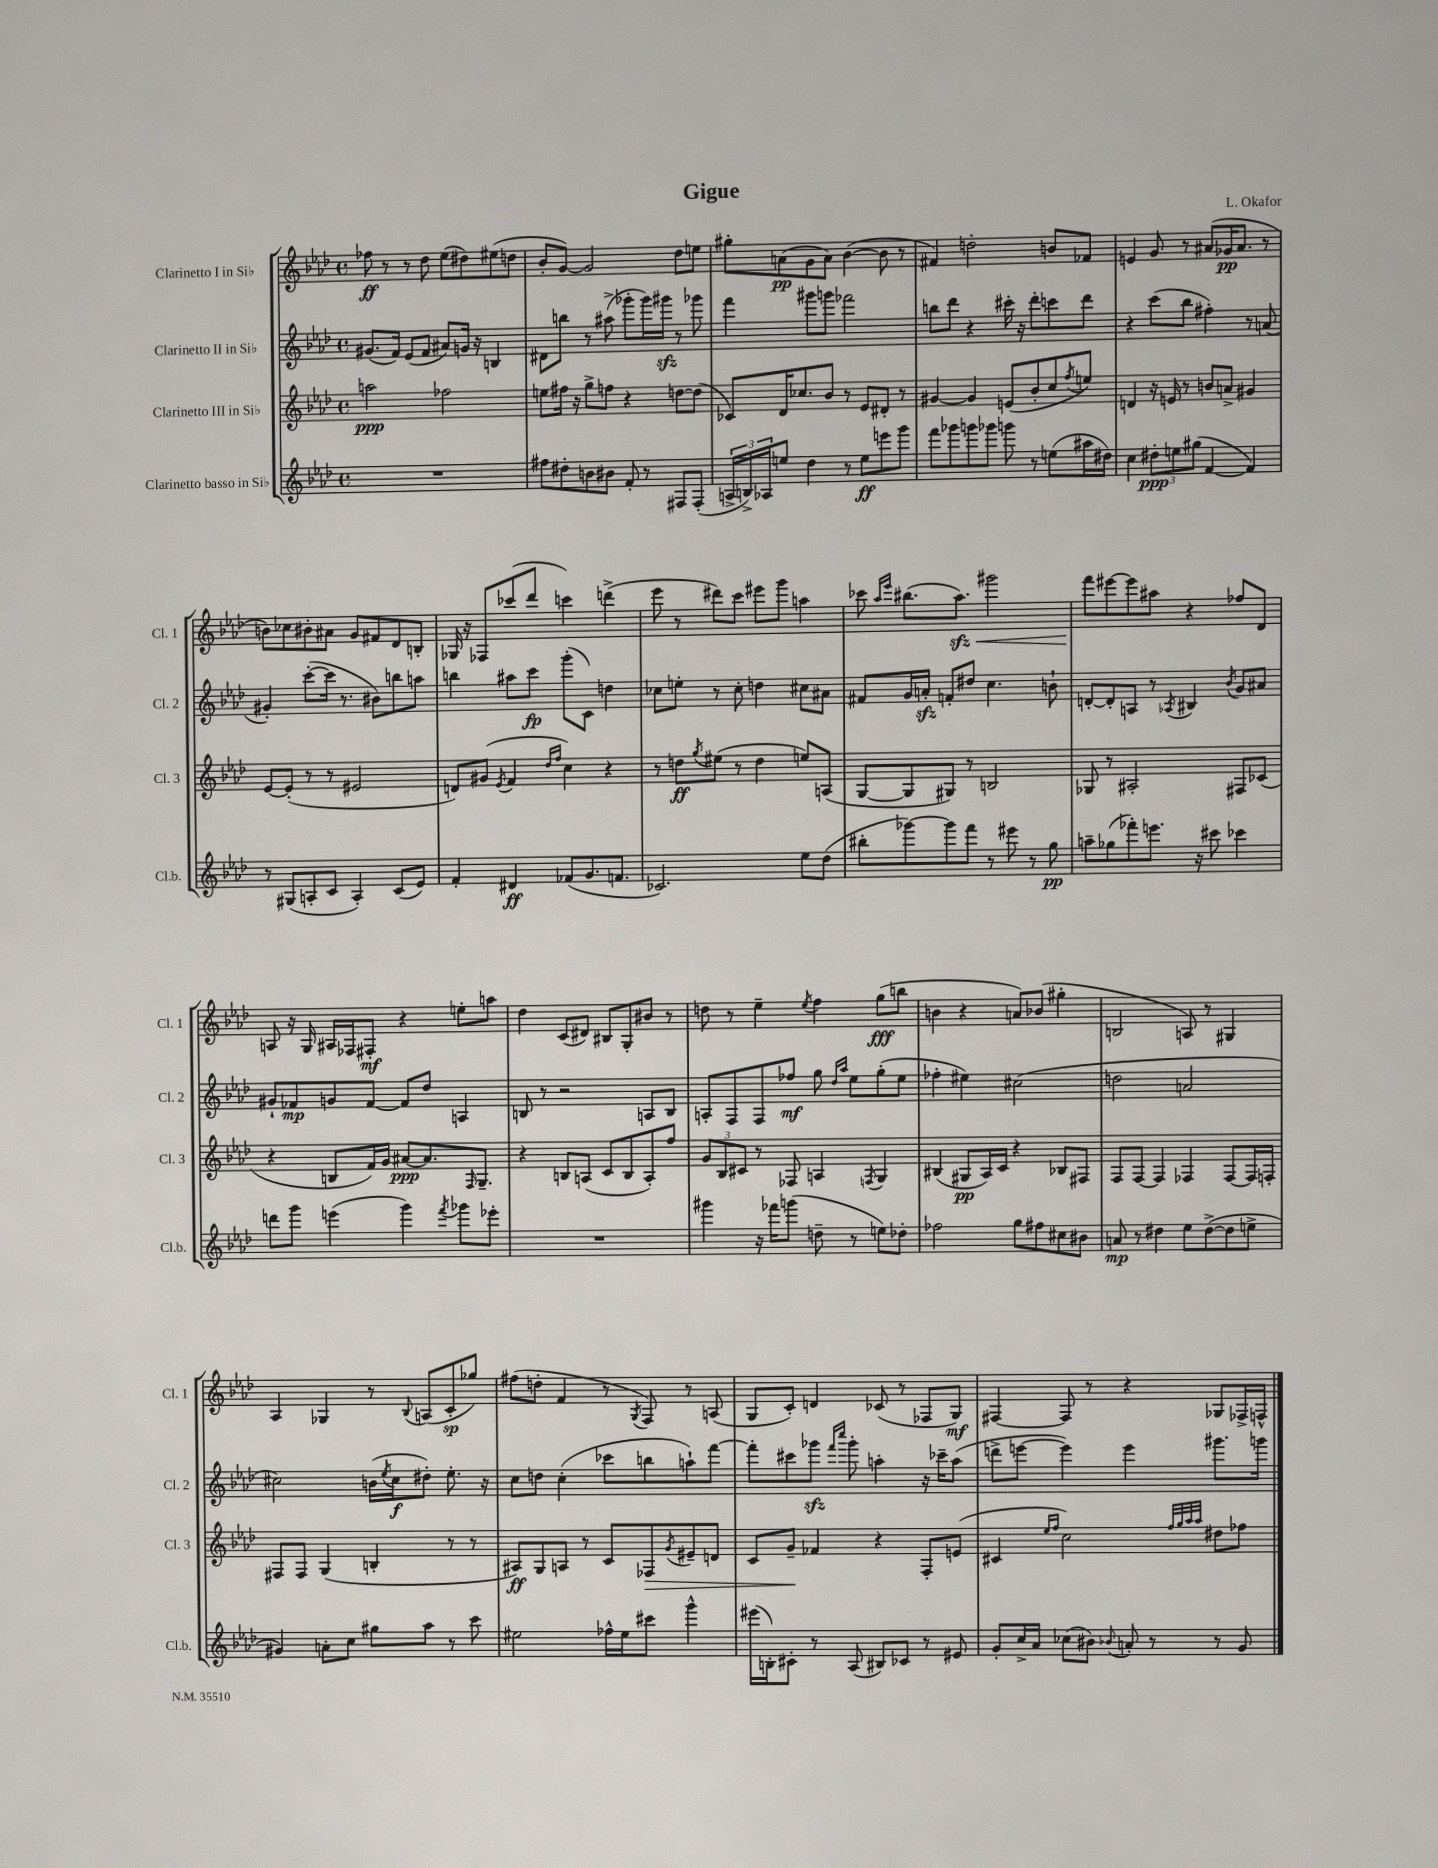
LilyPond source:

\header { title = "Gigue" composer = "L. Okafor" }
<<
\new StaffGroup <<
\new Staff = "s0" \with { instrumentName = "Clarinetto I in Sib" shortInstrumentName = "Cl. 1" } {
    \clef treble \key aes \major \defaultTimeSignature \time 4/4
    fes''8\ff r8 r8 des''8 ees''8( dis''8) eis''8( d''8 |
    bes'8-. g'8~) g'2 des''8 e''8 |
    gis''8-. a'8\pp( g'8 a'8) bes'4~( bes'8 r8 |
    fis'4) d''2-. b'8 fes'8 |
    e'4 g'8 r8 ais'8( ges'16\pp ais'8. r8 |
    b'8) ces''8 bis'8-. ais'8 g'8 fis'8 des'8 b8-. |
    ges16 r16 fes8 ces'''8( des'''8 c'''4) d'''4->( |
    ees'''8 r8 dis'''8) c'''8 eis'''8 g'''8 a''4 |
    ces'''8 \grace { aes''16 ees'''16 } bis''8.( aes''8.\sfz\<) gis'''2 |
    f'''8\! eis'''8~ eis'''8 ais''8 r4 fes''8 des'8 |
    a8 r16 g16 ais16 fes16 fis8-.\mf r4 e''8-. a''8 |
    des''4 c'8( dis'8) bis8 g8-. bis'8 r8 |
    d''8 r8 ees''4-- \acciaccatura { ees''8 } f''4 g''8\fff( b''8 |
    b'4 r4 a'8) bes'8( gis''4-. |
    b2 a8) r8 gis4 |
    aes4 ges4 r8 \appoggiatura { bes8 } a8( c'8-.\sp ges''8) |
    fis''8( d''8-. f'4 r8 \acciaccatura { g8 } f8) r8 a8( |
    g8 c'8-.) d'4 ces'8( r8 fes8 g8\mf) |
    fis4~ fis8 r8 r4 ges8 fes16-> f16-^ \bar "|." |
}
\new Staff = "s1" \with { instrumentName = "Clarinetto II in Sib" shortInstrumentName = "Cl. 2" } {
    \clef treble \key aes \major \defaultTimeSignature \time 4/4
    gis'8.( f'16) ees'8( f'8 ais'8) g'16 r16 b4 |
    dis'8 b''8 r8 ais''8->( ges'''8-. ges'''16) gis'''16\sfz r8 ges'''8 |
    f'''4 gis'''8 g'''8 fes'''2 |
    b''8 des'''8 r4 cis'''16-. r16 des'''8-. c'''8 des'''8 |
    r4 c'''8( bes''8 fis''4-.) r8 a'8( |
    gis'4-.) c'''8~-.( c'''16 r8. bis'8) b''8 a''8 |
    b''4 ais''8 c'''8\fp g'''8-.( c'8) d''4 |
    ces''8 e''8-. r8 ces''8-. d''4 cis''8 ais'8 |
    fis'8 g'16 a'16-.\sfz f'8-. dis''8 c''4. b'8-! |
    d'8~-. d'8-. a8 r8 \acciaccatura { aes8 } bis4 \acciaccatura { bes'8 } g'8 ais'8 |
    gis'8-! fes'8\mp g'8 fes'8~ fes'8 des''8 a4 |
    b8 r8 r2 a8 b8 |
    a8-. f8 f8 fes''8\mf g''8 \grace { des''16 aes''16 } ees''8 g''8-.( ees''8 |
    fes''4-. eis''4) cis''2( |
    d''2 a'2 |
    cis''2) b'16( \acciaccatura { ees''8 } cis''16\f dis''8-.) ees''8.-. r16 |
    c''8 d''8 c''4-.( ces'''8 b''8 a''8-!) f'''8~ |
    f'''8-. cis'''8 ges'''8\sfz \grace { f'''16 c''''16 } ges'''8-. a''4-. r16 ces'''16-- a''8( |
    d'''8-> e'''8~ e'''4) e'''4 gis'''8. g'''16 \bar "|." |
}
\new Staff = "s2" \with { instrumentName = "Clarinetto III in Sib" shortInstrumentName = "Cl. 3" } {
    \clef treble \key aes \major \defaultTimeSignature \time 4/4
    a''2\ppp fes''2 |
    e''8 fis''16 r16 g''8-> f''8 r4 d''8~ d''8( |
    ces'8) des'16 ces''8. bes'8 r8 ees'8 dis'8-. r8 |
    gis'4~ gis'4 e'8( bes'8-. c''8 \acciaccatura { f''8 } e''8) |
    d'4 r16 e'16 r8 b'8 a'8-> gis'4 |
    ees'8~ ees'8-.( r8 r8 eis'2 |
    d'8) gis'8( \acciaccatura { ees'8 } f'4 \grace { des''16 f''16 } c''4) r4 |
    r8 d''8\ff \acciaccatura { g''8 } eis''8( r8 d''4 e''8) a8( |
    g8~ g8 gis8) r8 b2 |
    ges8 r8 ais2-. fis8 ces'8( |
    r4 b8 f'16) g'16 ais'8~\ppp ais'8. \grace { f16 } g8.-- |
    r4 b8 a8( c'8 b8 a8-.) f''8 |
    \tuplet 3/2 { g'8 bes8 cis'8 } r8 fes8 a4 \acciaccatura { f8 } g4 |
    bis4( gis8\pp aes16) c'16 r4 bes8 fis8 |
    f8 f8~ f4 fes4 fes8~ fes16 f16-. |
    fis8 fis8 g4( b4-. r8 r8 |
    ais8\ff) g8 a8 r8 c'8 fes8\> \acciaccatura { g'8 } eis'8-- d'8 |
    c'8 g'8--\! fes'4 r4 f8-. e'8( |
    cis'4 \grace { ees''16 f''16 } c''2) \grace { f''32 g''32 aes''32 aes''32 } dis''8 fes''8 \bar "|." |
}
\new Staff = "s3" \with { instrumentName = "Clarinetto basso in Sib" shortInstrumentName = "Cl.b." } {
    \clef treble \key aes \major \defaultTimeSignature \time 4/4
    R1 |
    fis''8 dis''8-. b'8 bis'8 f'8-. r8 fis8 fis8-.( |
    \tuplet 3/2 { a16-> b16->) aes16 } e''8 des''4 r8 e''8\ff e'''8 g'''8 |
    f'''8 ges'''8 g'''8 ges'''8 g'''8 r8 e''8( ais''16 dis''16) |
    c''4 \tuplet 3/2 { dis''8-.\ppp e''8 gis''8( } f'4~ f'4) |
    r8 gis8( a8-. c'8 a4-.) c'8( ees'8) |
    f'4-. dis'4\ff fes'8( g'8. f'8. |
    ces'2.) ees''8 des''8( |
    bis''8-. ges'''8~) ges'''8 f'''8 r8 eis'''8 r8 g''8\pp |
    a''8-- ges''8( fes'''8-.) e'''8. r16 cis'''8 ces'''4 |
    d'''8 g'''8 e'''4( g'''4) \acciaccatura { f'''8 } ges'''8 ees'''8-. |
    R1 |
    gis'''4 r16 fes'''16 g'''8( d''8-- r8 e''8) des''8-. |
    fes''2 g''8 fis''8 cis''8 bis'8 |
    a'8\mp r8 dis''4 ees''8 dis''8~->( dis''8 e''8-> |
    gis'4) a'8-. c''8 gis''8 aes''8 r8 c'''8 |
    eis''2 fes''16-^ eis''16 cis'''8 g'''4-^ |
    eis'''16( b16-.) cis'8-. r8 aes8( bis8) ces'8 r8 eis'8 |
    g'8-. c''16-> aes'16 ces''8( bis'8) \appoggiatura { bes'8 } a'8-. r8 r8 g'8 \bar "|." |
}
>>
>>
\layout { \context { \Score \remove "Bar_number_engraver" } }
